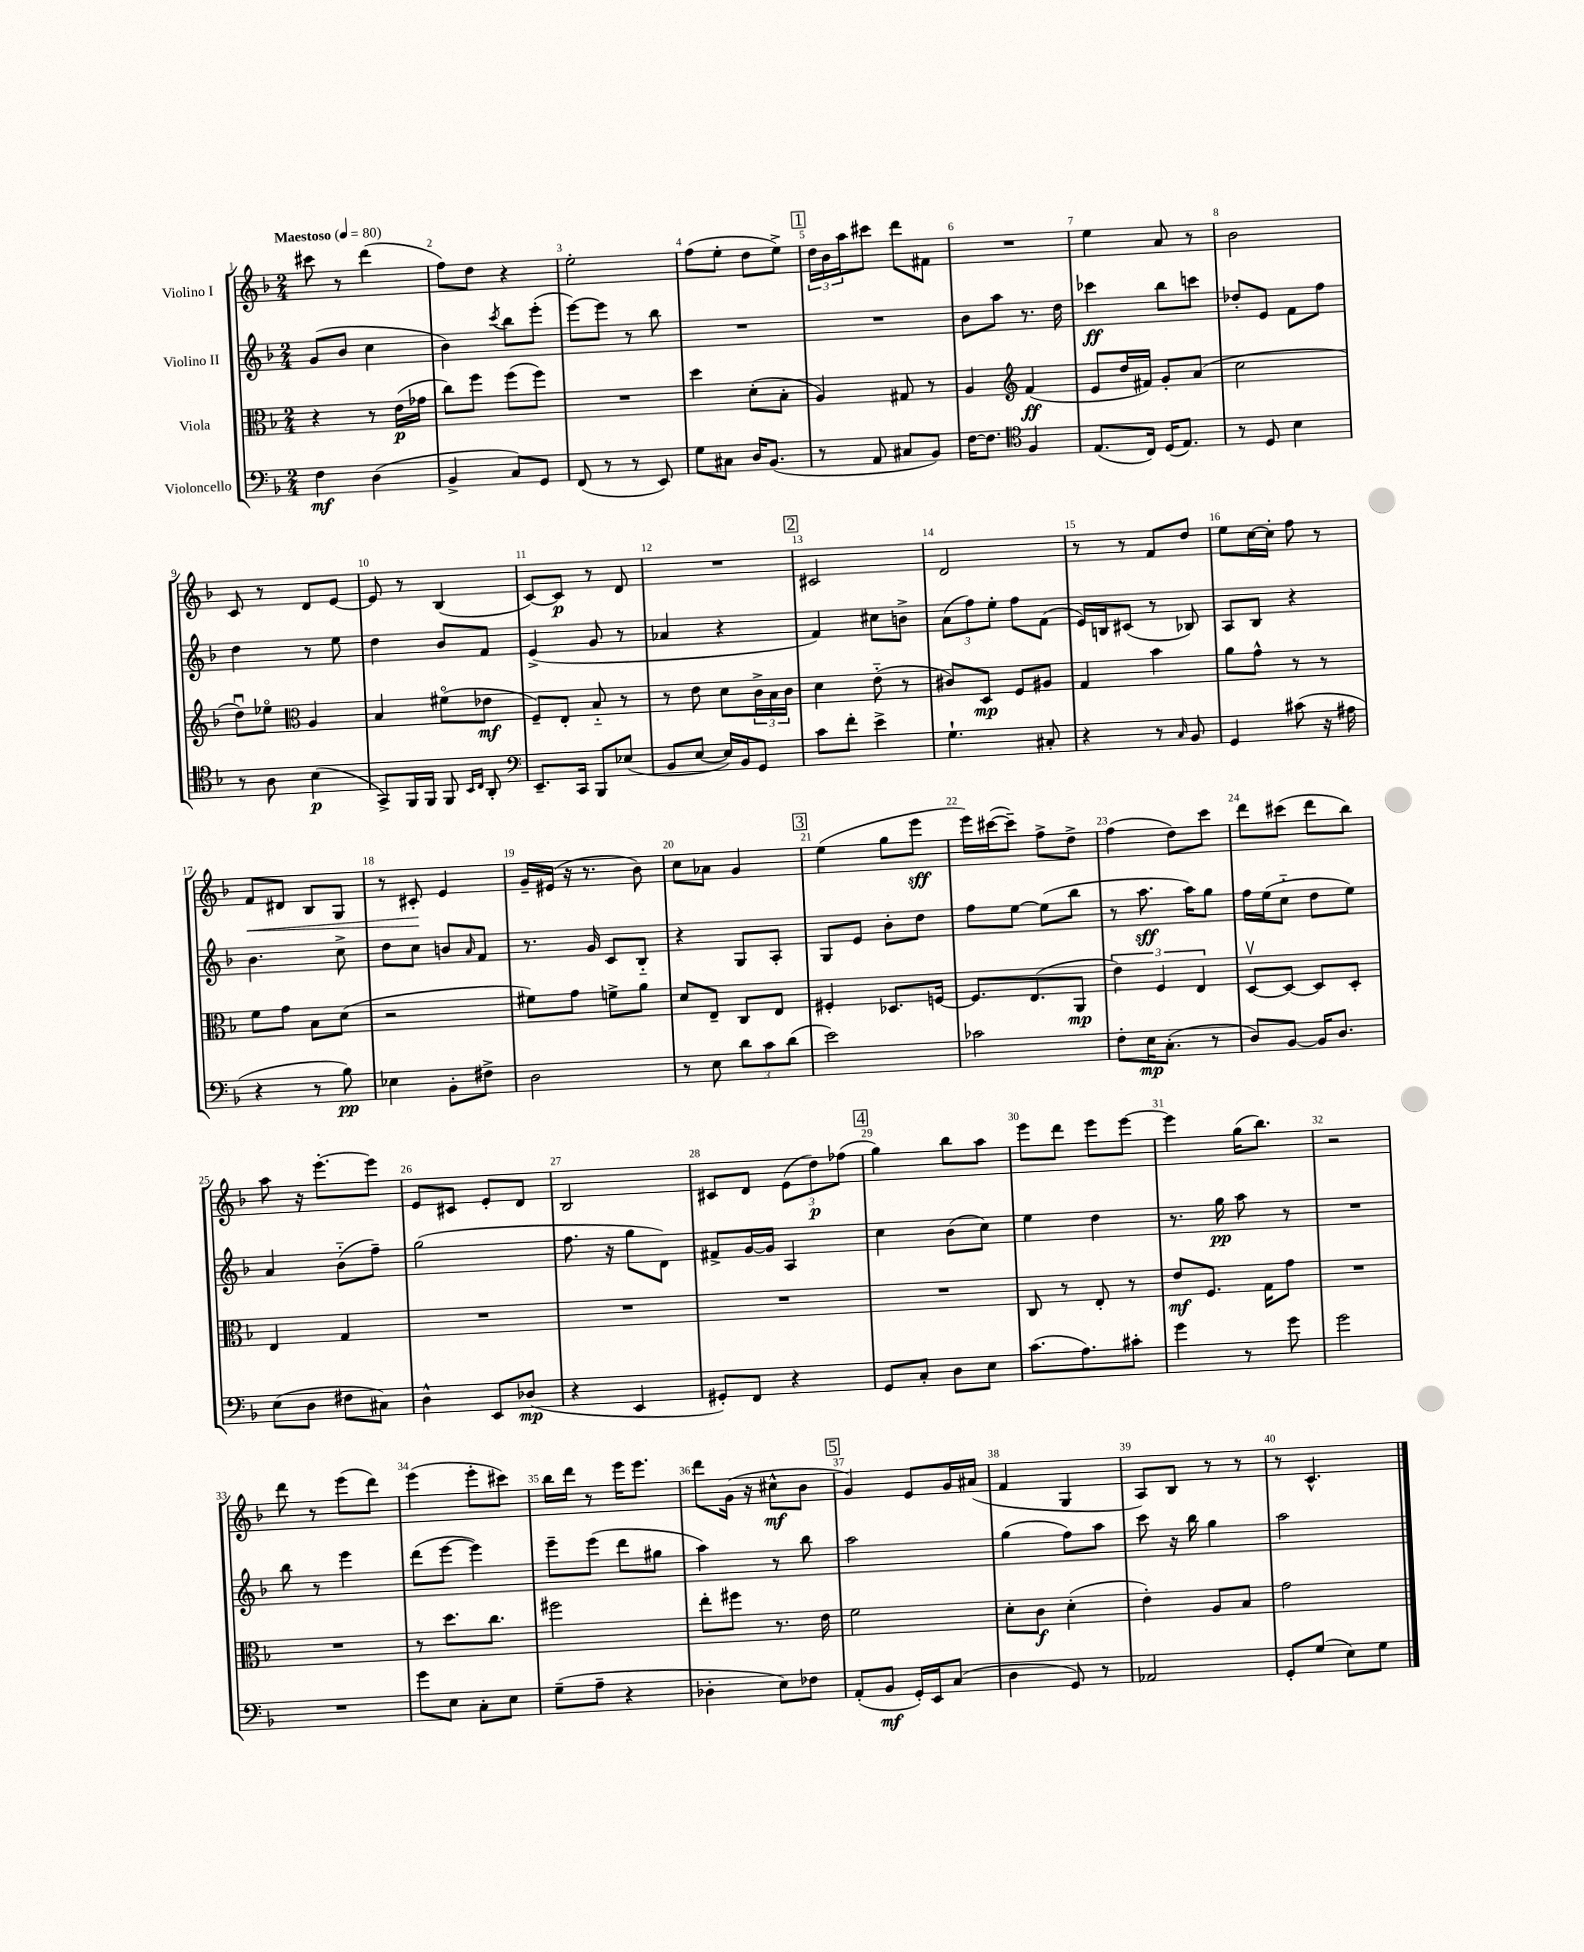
<<
\new StaffGroup <<
\new Staff = "s0" \with { instrumentName = "Violino I" } {
    \clef treble \key f \major \numericTimeSignature \time 2/4 \tempo "Maestoso" 4 = 80
    cis'''8 r8 d'''4( |
    f''8) d''8 r4 |
    e''2-. |
    f''8( e''8-. d''8 e''8->) |
    \mark \markup { \box "1" } \tuplet 3/2 { d''16 bes'16 a''16 } cis'''8 d'''8 fis'8 |
    R2 |
    e''4 a'8 r8 |
    bes'2 |
    c'8 r8 d'8 e'8~ |
    e'8 r8 bes4( |
    c'8~) c'8\p r8 d'8 |
    R2 |
    \mark \markup { \box "2" } cis'2 |
    d'2 |
    r8 r8 f'8 d''8 |
    e''8 c''16~ c''16-. f''8 r8 |
    f'8\< dis'8 bes8 g8 |
    r8 cis'8-.\! e'4 |
    g'16-- eis'16( r16 r8. bes'8) |
    c''8 aes'8 g'4 |
    \mark \markup { \box "3" } e''4( g''8 e'''8\sff |
    e'''16) cis'''16~( cis'''8--) f''8-> d''8-> |
    f''4( d''8) c'''8 |
    d'''8 cis'''8( d'''8 bes''8) |
    a''8 r16 e'''8.~-. e'''8 |
    e'8 cis'8 e'8-. d'8 |
    bes2 |
    cis'8 d'8 \tuplet 3/2 { e'8( d''8\p) fes''8( } |
    \mark \markup { \box "4" } g''4) bes''8 a''8 |
    e'''8 d'''8 e'''8 e'''8~ |
    e'''4 g''16( bes''8.) |
    r2 |
    d'''8 r8 e'''8( d'''8) |
    e'''4( e'''8-. cis'''8) |
    bes''16 d'''16 r8 e'''16 e'''8. |
    d'''8 g'16( r16 cis''8-^\mf bes'8 |
    \mark \markup { \box "5" } g'4) e'8 g'16 ais'16( |
    f'4 g4 |
    a8) bes8 r8 r8 |
    r8 c'4.-^ \bar "|." |
}
\new Staff = "s1" \with { instrumentName = "Violino II" } {
    \clef treble \key f \major \numericTimeSignature \time 2/4
    g'8( bes'8 c''4 |
    bes'4) \acciaccatura { c'''8 } bes''8 e'''8-.( |
    e'''8~) e'''8 r8 bes''8 |
    R2 |
    \mark \markup { \box "1" } R2 |
    bes'8 a''8 r8. d''16 |
    ces'''4\ff bes''8 c'''8 |
    des''8-. e'8 f'8 f''8 |
    d''4 r8 e''8 |
    d''4 bes'8 f'8 |
    e'4->( g'8 r8 |
    aes'4 r4 |
    \mark \markup { \box "2" } f'4) cis''8 b'8-> |
    \tuplet 3/2 { a'8( f''8) e''8-. } f''8 f'8( |
    e'16) b16 cis'8( r8 bes8) |
    a8 bes8 r4 |
    bes'4. c''8-> |
    d''8 c''8 b'8 \grace { a'16 } f'8 |
    r8. g'16 c'8 bes8-_ |
    r4 g8 a8-. |
    \mark \markup { \box "3" } g8 e'8 bes'8-. d''8 |
    f''8 e''8~ e''8( bes''8 |
    r8 a''8.\sff a''16) g''8 |
    f''16 e''16( c''8-_ d''8 e''8) |
    a'4 bes'8-_( f''8--) |
    g''2( |
    f''8. r16 g''8 d'8) |
    fis'8-> g'16~ g'16 a4 |
    \mark \markup { \box "4" } c''4 bes'8( c''8) |
    e''4 d''4 |
    r8. g''16\pp a''8 r8 |
    R2 |
    bes''8 r8 e'''4 |
    d'''8( e'''8~ e'''4) |
    e'''8-- e'''8( d'''8 gis''8 |
    a''4) r8 bes''8 |
    \mark \markup { \box "5" } a''2 |
    g''4( f''8) a''8 |
    c'''8 r16 bes''16 g''4 |
    a''2 \bar "|." |
}
\new Staff = "s2" \with { instrumentName = "Viola" } {
    \clef alto \key f \major \numericTimeSignature \time 2/4
    r4 r8 e'16\p( ges'16 |
    c''8) f''8 f''8( f''8) |
    R2 |
    d''4 d'8-.( bes8-. |
    \mark \markup { \box "1" } a4) gis8 r8 |
    a4 \clef treble f'4\ff( |
    e'8 d''16 fis'16) g'8-. a'8( |
    c''2 |
    d''8\downbow) ees''8\flageolet \clef alto a4 |
    bes4 fis'8\flageolet( ees'8\mf |
    f8--) e8-. bes8-_ r8 |
    r8 e'8 d'8 \tuplet 3/2 { c'16-> bes16 c'16 } |
    \mark \markup { \box "2" } d'4 e'8-_( r8 |
    cis'8) d8\mp f8 ais8 |
    g4 bes'4 |
    a'8 g'8-^ r8 r8 |
    f'8 g'8 bes8 d'8( |
    r2 |
    fis'8) g'8 f'8-> a'8 |
    d'8 e8-- c8 e8 |
    \mark \markup { \box "3" } fis4-. des8. f16~ |
    f8. e8.( a,8\mp |
    \tuplet 3/2 { e'4) f4 e4 } |
    d8~\upbow d8~ d8 d8-. |
    e4 g4 |
    R2 |
    R2 |
    R2 |
    \mark \markup { \box "4" } R2 |
    c8 r8 e8-. r8 |
    e'8\mf f8. g16 g'8 |
    R2 |
    R2 |
    r8 d''8. c''8. |
    fis''2 |
    e''8-. fis''8 r8. e'16 |
    \mark \markup { \box "5" } f'2 |
    d'8-. c'8\f d'4-.( |
    e'4-.) a8 bes8 |
    g'2 \bar "|." |
}
\new Staff = "s3" \with { instrumentName = "Violoncello" } {
    \clef bass \key f \major \numericTimeSignature \time 2/4
    f4\mf d4( |
    bes,4-> c8) g,8 |
    f,8( r8 r8 e,8) |
    g8 cis8 d16 bes,8.( |
    \mark \markup { \box "1" } r8 a,8 cis8 bes,8) |
    f16~ f8. \clef tenor f4 |
    e8.( c16) d16( e8.) |
    r8 d8 bes4 |
    r8 a8 bes4\p( |
    g,8->) f,16 f,16 f,8 \grace { bes,16 c16 } a,8-. |
    \clef bass e,8.-- c,16 bes,,8 ees8( |
    bes,8 e8~ e16) bes,16 g,8 |
    \mark \markup { \box "2" } c'8 f'8-. e'4-> |
    g4.-! cis8-. |
    r4 r8 \grace { c16 } bes,8 |
    g,4 cis'8( r16 ais16 |
    r4 r8 bes8\pp) |
    ees4 bes,8-. fis8-> |
    d2 |
    r8 e8 \tuplet 3/2 { d'8 c'8 d'8( } |
    \mark \markup { \box "3" } e'2) |
    ces'2 |
    f8-. e16\mp c8.-.( r8 |
    d8) bes,8~ bes,16 d8. |
    e8( d8 fis8 cis8) |
    d4-^ e,8 des8\mp( |
    r4 e,4 |
    gis,8-.) f,8 r4 |
    \mark \markup { \box "4" } g,8 c8-. d8 e8 |
    c'8.( a8.) cis'8-. |
    g'4 r8 g'8 |
    g'2 |
    R2 |
    g'8 e8 c8-. e8 |
    g8--( a8-- r4 |
    des4-. e8) fes8 |
    \mark \markup { \box "5" } a,8-.( bes,8\mf g,16-.) e,16 c8( |
    d4 g,8) r8 |
    aes,2 |
    g,8-. g8( e8) g8 \bar "|." |
}
>>
>>
\layout { \context { \Score \override BarNumber.break-visibility = ##(#f #t #t) barNumberVisibility = #all-bar-numbers-visible } }
